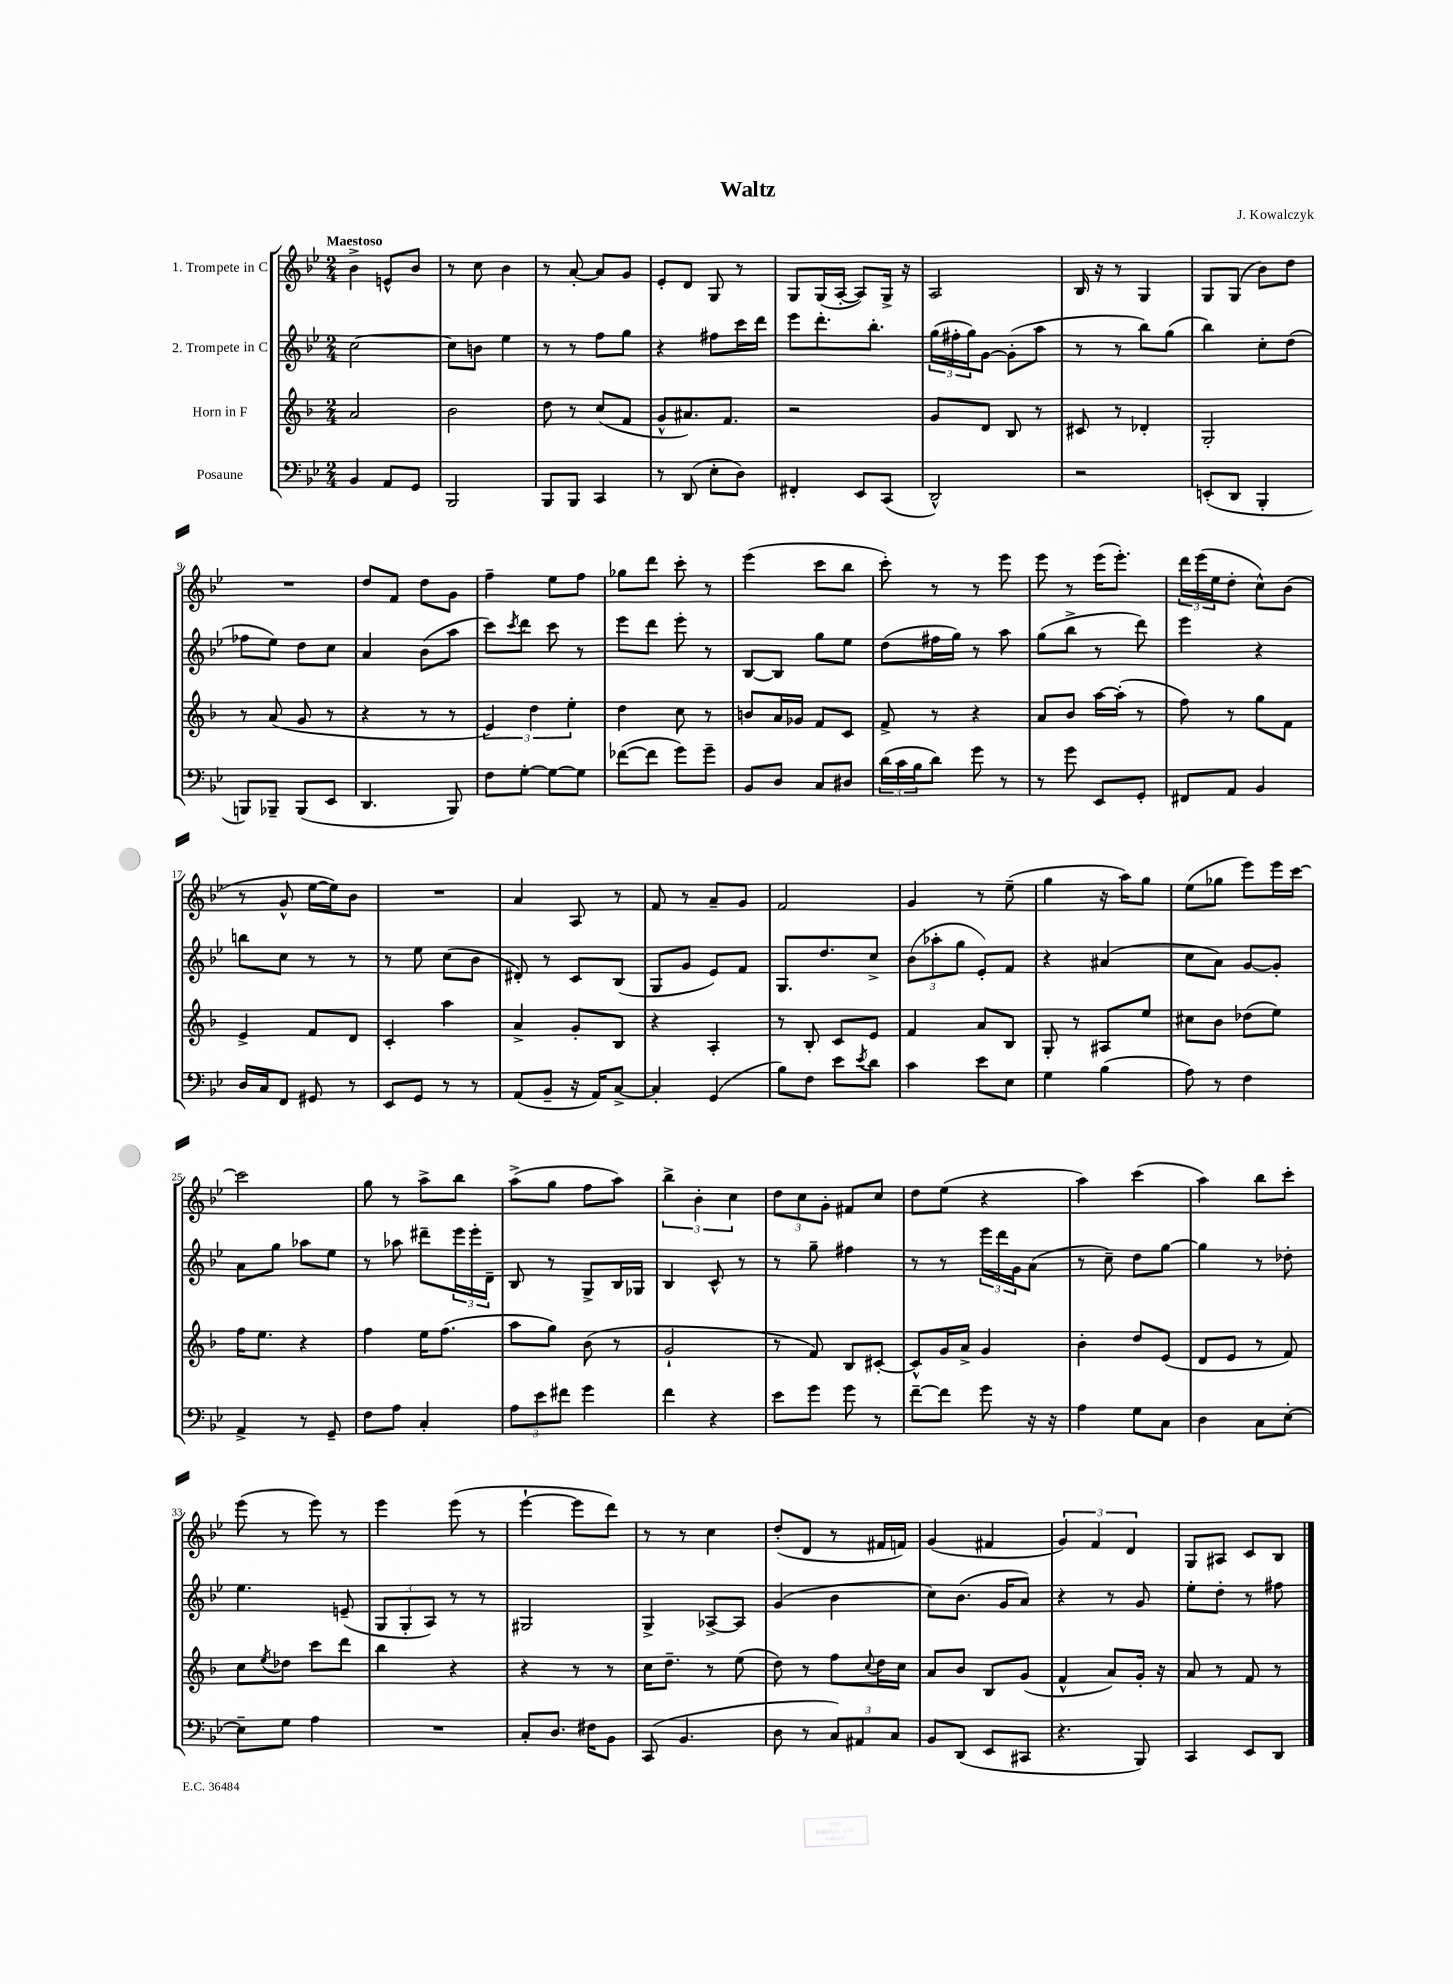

**kern	**kern	**kern	**kern
*staff4	*staff3	*staff2	*staff1
*clefF4	*clefG2	*clefG2	*clefG2
*k[b-e-]	*k[b-]	*k[b-e-]	*k[b-e-]
*M2/4	*M2/4	*M2/4	*M2/4
4BB-/	2a/	[2cc\	4b-^\
8AA/L	.	.	8e^^/L
8GG/J	.	.	8b-/J
=	=	=	=
2BBB-/	2b-\	8cc\]L	8r
.	.	8b\J	8cc\
.	.	4ee-\	4b-\
=	=	=	=
8BBB-/L	8dd\	8r	8r
8BBB-/J	8r	8r	[8a'/
4CC/	(8cc/L	8ff\L	8a/]L
.	8f/J	8gg\J	8g/J
=	=	=	=
8r	8g^^/L	4r	8e-'/L
(8DD/	8.a#/)	.	8d/J
8E-'\L	.	8ff#\L	8G/
.	8.f/J	.	.
8D\J)	.	16ccc\L	8r
.	.	16ddd\JJ	.
=	=	=	=
4FF#'/	2r	8eee-\L	8G/L
.	.	8.ddd'\	(16G/L
.	.	.	[16A'/JJ
8EE-/L	.	.	8A/]L)
.	.	8.bb-'\J	.
(8CC/J	.	.	16G^/Jk
.	.	.	16r
=	=	=	=
2DD^^/)	8g/L	(24gg\LL	2A/
.	.	24ff#'\	.
.	.	24gg\J)	.
.	8d/J	[8g\J	.
.	8B-/	(8g'\]L	.
.	8r	8aa\J	.
=	=	=	=
2r	8c#/	8r	16B-/
.	.	.	16r
.	8r	8r	8r
.	4d-'/	8bb-\L)	4G/
.	.	(8gg\J	.
=	=	=	=
(8EE'/L	2G'/	4bb-\)	8G/L
8DD/J	.	.	(8G/J
4BBB-'/	.	8cc'\L	8b-\L)
.	.	(8dd\J	8dd\J
=	=	=	=
8BBB/L)	8r	8ff-\L	2r
8BBB-~/J	(8a/	8ee-\J)	.
(8BBB-/L	8g/	8dd\L	.
8EE-/J	8r	8cc\J	.
=	=	=	=
4.DD/	4r	4a/	8dd/L
.	.	.	8f/J
.	8r	(8b-\L	8dd\L
8BBB-/)	8r	8aa\J	8g\J
=	=	=	=
8F\L	6e/)	8ccc\L)	4ff~\
.	.	8qccc/	.
[8G'\J	.	8ddd\J	.
.	6dd\	.	.
8G\_L	.	8ccc\	8ee-\L
.	6ee'\	.	.
8G\]J	.	8r	8ff\J
=	=	=	=
([8f-\L	4dd\	8eee-\L	8gg-\L
8f-\]J	.	8ddd\J	8ddd\J
8g\L)	8cc\	8eee-'\	8ccc'\
8g~\J	8r	8r	8r
=	=	=	=
8BB-/L	8b/L	[8B-/L	(4eee-\
8D/J	16a/L	8B-/]J	.
.	16g-/JJ	.	.
8C/L	8f/L	8gg\L	8ccc\L
8D#/J	8c/J	8ee-\J	8bb-\J
=	=	=	=
(24d\LL	8f^/	(8dd\L	8ccc'\)
24c\	.	.	.
24B-\J	.	.	.
8d\J)	8r	16ff#\L	8r
.	.	16gg\JJ)	.
8g\	4r	8r	8r
8r	.	8aa\	8eee-\
=	=	=	=
8r	8a/L	(8gg\L	8eee-\
8g\	8b-/J	8bb-^\J	8r
8EE-/L	[16aa\LL	8r	(16eee-\LK
.	(16aa'\]JJ	.	8.eee-'\J)
8GG'/J	8r	8ddd\)	.
=	=	=	=
8FF#/L	8ff\)	4eee-\	24ddd\LL
.	.	.	(24eee-\
.	.	.	24ee-\J
8AA/J	8r	.	8dd'\J
4BB-/	8gg\L	4r	8cc^^\L)
.	8f\J	.	(8b-\J
=	=	=	=
16D/LL	4e^/	8bb\L	8r
16C/J	.	.	.
8FF/J	.	8cc\J	8g^^/
8GG#/	8f/L	8r	[16ee-\LL
.	.	.	16ee-\]J)
8r	8d/J	8r	8b-\J
=	=	=	=
8EE-/L	4c'/	8r	2r
8GG/J	.	8ee-\	.
8r	4aa\	(8cc\L	.
8r	.	8b-\J	.
=	=	=	=
(8AA/L	4a^/	8d#'/)	4a/
8BB-~/J	.	8r	.
16r	8g'/L	8c/L	8A/
16AA/LK)	.	.	.
[8C^/J	8B-/J	(8B-/J	8r
=	=	=	=
4C'/]	4r	8G/L	8f/
.	.	8g/J	8r
(4GG/	4A'/	8e-/L)	8a~/L
.	.	8f/J	8g/J
=	=	=	=
8B-\L)	8r	8.G/L	2f/
8F\J	8B-'/	.	.
.	.	8.dd/	.
8e-\L	8c/L	.	.
8qe-/	.	.	.
8d\J	8e/J	8cc^/J	.
=	=	=	=
4c\	4f/	(12b-\L	4g/
.	.	12aa-'\	.
.	.	12gg\J	.
8e-\L	8a/L	8e-'/L)	8r
8E-\J	8B-/J	8f/J	(8ee-~\
=	=	=	=
4G\	8G'/	4r	4gg\
.	8r	.	.
(4B-\	8A#/L	(4a#/	16r
.	.	.	16aa\LK)
.	8ee/J	.	8gg\J
=	=	=	=
8A\)	8cc#\L	8cc\L	(8ee-\L
8r	8b-\J	8a\J)	8gg-\J
4F\	(8dd-\L	[8g/L	8eee-\L)
.	8ee\J)	8g'/]J	16eee-\L
.	.	.	[16ccc\JJ
=	=	=	=
4AA^/	16ff\LK	8a\L	2ccc\]
.	8.ee\J	.	.
.	.	8gg\J	.
8r	4r	8aa-\L	.
8GG~/	.	8ee-\J	.
=	=	=	=
8F\L	4ff\	8r	8gg\
8A\J	.	8aa-\	8r
4C'/	16ee\LK	8ddd#~\L	8aa^\L
.	(8.ff\J	.	.
.	.	24eee-\L	8bb-\J
.	.	24eee-'\	.
.	.	24d~\JJ	.
=	=	=	=
12A\L	8aa\L	8B-/	(8aa^\L
12e-\	.	.	.
.	8gg\J)	8r	8gg\J
12f#\J	.	.	.
4g\	(8b-\	8G^/L	8ff\L
.	8r	16B-/L	8aa\J)
.	.	16G-/JJ	.
=	=	=	=
4f\	2g`/	4B-/	6bb-^\
.	.	.	6b-'\
4r	.	8c^^/	.
.	.	.	6cc\
.	.	8r	.
=	=	=	=
8e-\L	8r	8r	12dd\L
.	.	.	12cc\
8g\J	8f/)	8gg~\	.
.	.	.	12g'\J
8g\	8B-/L	4ff#\	8f#/L
8r	[8c#'/J	.	8cc/J
=	=	=	=
[8f~\L	8c#^^/]L	8r	8dd\L
8f\]J	16g/L	8r	(8ee-\J
.	16a^/JJ	.	.
8g\	4g/	24eee-\LL	4r
.	.	24ddd\	.
.	.	24g\J	.
16r	.	(8a\J	.
16r	.	.	.
=	=	=	=
4A\	4b-'\	8r	4aa\)
.	.	8cc~\)	.
8G\L	8dd/L	8dd\L	(4ccc\
8C\J	(8e/J	[8gg\J	.
=	=	=	=
4D\	8d/L	4gg\]	4aa\)
.	8e/J	.	.
8C\L	8r	8r	8bb-\L
[8E-'\J	8f/)	8dd-'\	8ccc'\J
=	=	=	=
8E-~\]L	8cc\L	4.ee-\	(8eee-\
.	8qee/	.	.
8G\J	8dd-\J	.	8r
4A\	8ccc\L	.	8eee-\)
.	8ddd\J	(8e~/	8r
=	=	=	=
2r	4bb-\	12G/L	4eee-\
.	.	12G'/	.
.	.	12A/J)	.
.	4r	8r	(8eee-\
.	.	8r	8r
=	=	=	=
8C'/L	4r	2G#/	[4eee-`\
8.D/J	.	.	.
.	8r	.	8eee-\]L
16F#\LK	.	.	.
8BB-\J	8r	.	8ddd\J)
=	=	=	=
(8CC/	16cc\LK	4G^/	8r
.	8.dd~\J	.	.
4.BB-/	.	.	8r
.	8r	[8A-^/L	4cc\
.	(8ee\	8A-/]J	.
=	=	=	=
8D\	8dd\)	(4g/	(8dd'/L
8r	8r	.	8d/J
12C/L)	8ff\L	4b-\	8r
12AA#/	.	.	.
.	8qqcc/	.	.
.	16dd\L	.	16f#/LL
12C/J	.	.	.
.	16cc\JJ	.	16f/JJ)
=	=	=	=
8BB-/L	8a/L	8cc\L)	(4g/
(8DD/J	8b-/J	(8.b-\J	.
8EE-/L	8B-/L	.	4f#/
.	.	16g/LK	.
8CC#/J	(8g/J	8a/J)	.
=	=	=	=
4.r	4f^^/	4r	6g/)
.	.	.	6f/
.	8a/L)	8r	.
.	.	.	6d/
8BBB-/)	16g'/Jk	8g/	.
.	16r	.	.
=	=	=	=
4CC/	8a/	8ee-'\L	8G/L
.	8r	8dd'\J	8A#/J
8EE-/L	8f/	8r	8c/L
8DD/J	8r	8ff#\	8B-/J
==	==	==	==
*-	*-	*-	*-
